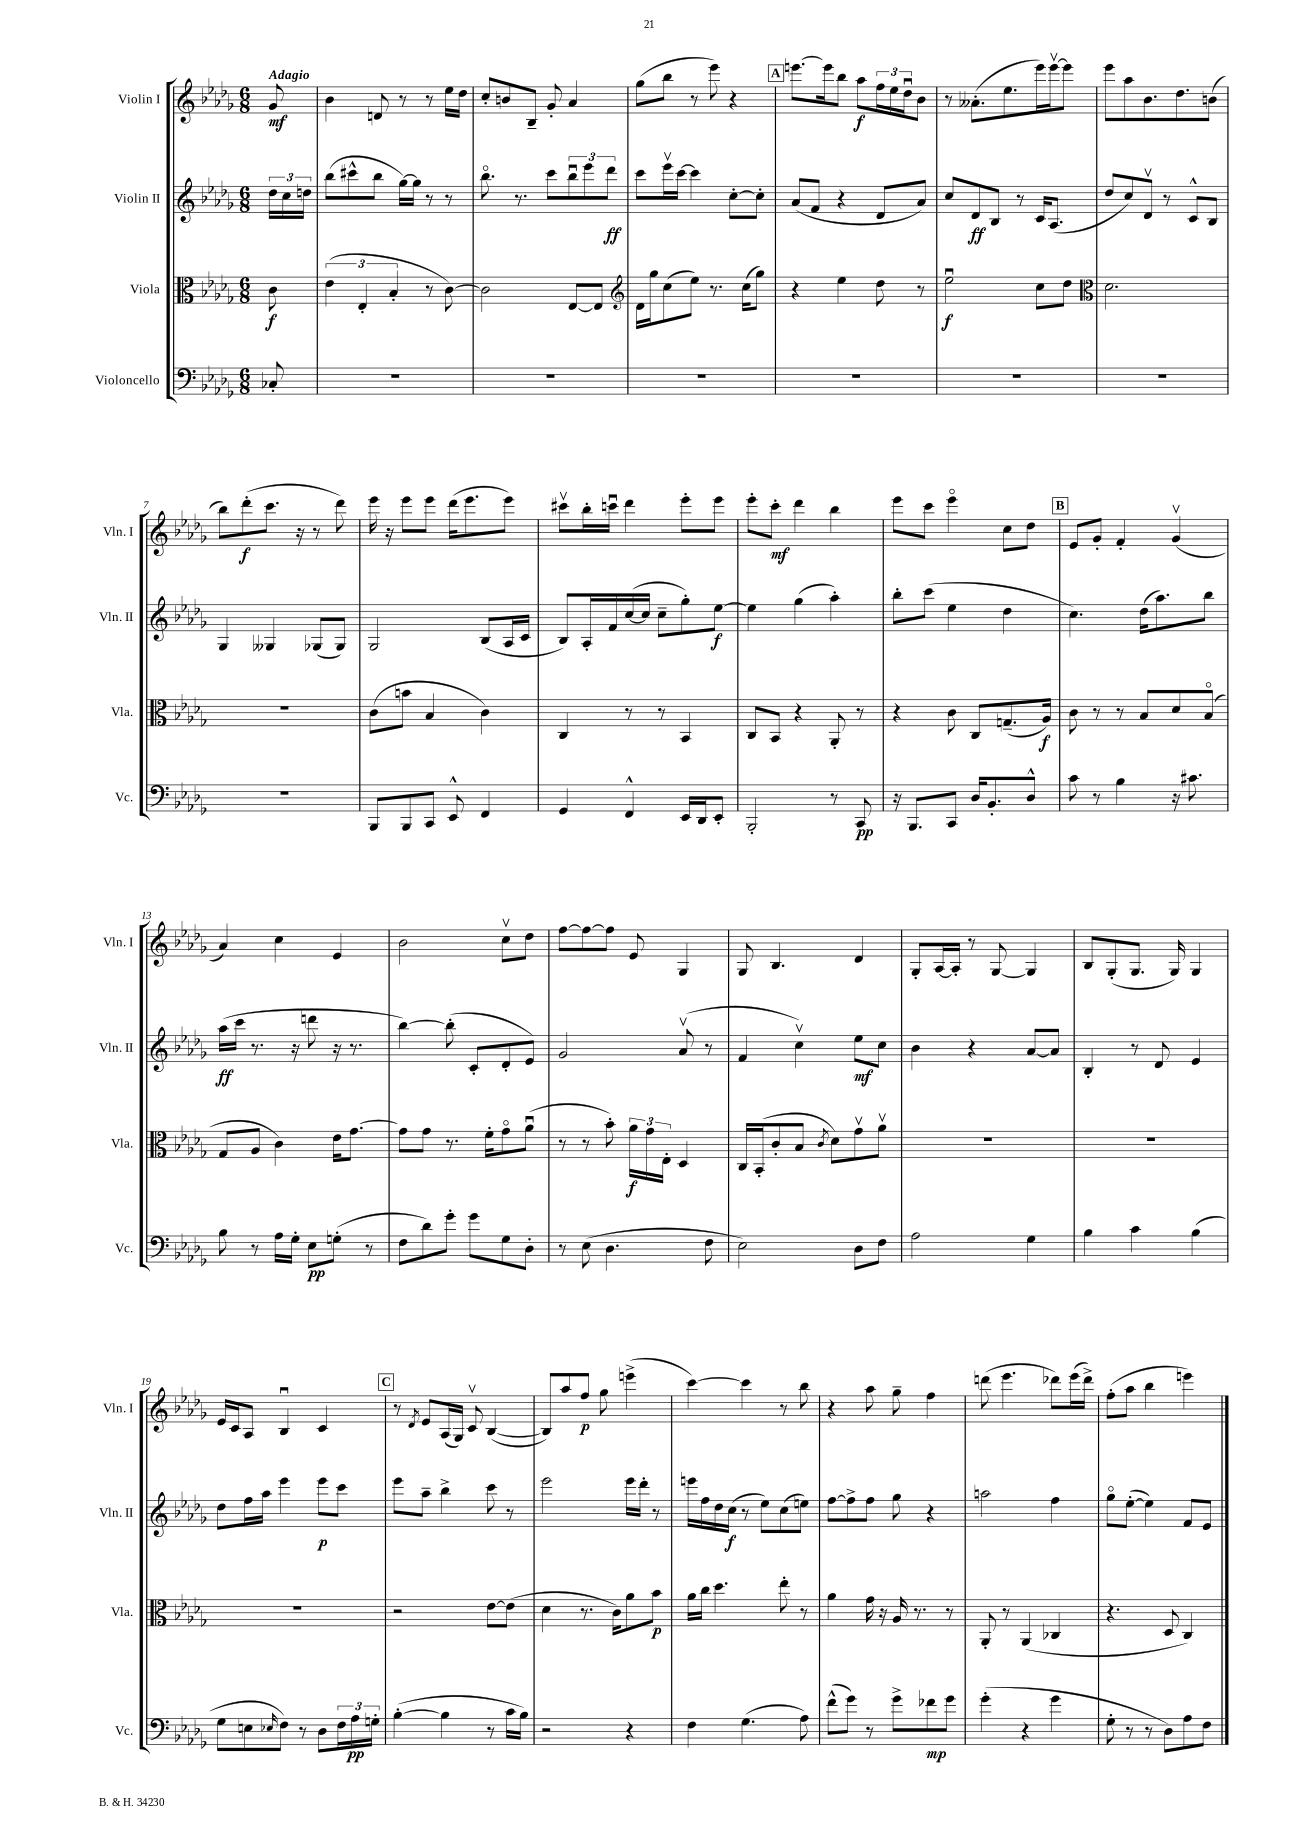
<<
\new StaffGroup <<
\new Staff = "s0" \with { instrumentName = "Violin I" shortInstrumentName = "Vln. I" } {
    \clef treble \key des \major \numericTimeSignature \time 6/8 \partial 8 \tempo "Adagio"
    ges'8\mf |
    bes'4 d'8 r8 r8 ees''16 des''16 |
    c''8-. b'8 bes8-- ges'8-. aes'4 |
    ges''8( bes''8 r8 ees'''8) r4 |
    \mark \markup { \box "A" } e'''8.~ e'''16 bes''8 aes''8\f \tuplet 3/2 { f''16 ees''16 des''16\downbow } bes'8 |
    r8 aeses'8.-.( ees''8. ees'''16) ees'''16~\upbow ees'''8 |
    ees'''8 aes''8 bes'8. des''8. b'8( |
    bes''8) des'''8-.\f( c'''8. r16 r8 des'''8) |
    ees'''16 r16 ees'''8 ees'''8 des'''16( ees'''8. ees'''8) |
    cis'''8\upbow bes''16-. c'''16\downbow des'''4 ees'''8-. ees'''8 |
    ees'''8-. c'''8-.\mf des'''4 bes''4 |
    ees'''8 c'''8 ees'''4\flageolet c''8 des''8 |
    \mark \markup { \box "B" } ees'8 ges'8-. f'4-. ges'4\upbow( |
    aes'4) c''4 ees'4 |
    bes'2 c''8\upbow des''8 |
    f''8~ f''8~ f''8 ees'8 ges4 |
    ges8 bes4. des'4 |
    ges8-. aes16~ aes16-. r8 ges8~ ges4 |
    bes8 ges8-.( ges8. ges16) ges4 |
    ees'16 c'16 aes8 bes4\downbow c'4 |
    \mark \markup { \box "C" } r8 \acciaccatura { des'8 } ees'8 aes16( ges16) c'8\upbow bes4~( |
    bes8) aes''8 f''8\p ges''8 e'''4->( |
    c'''4~) c'''4 r8 bes''8 |
    r4 aes''8 ges''8-- f''4 |
    d'''8( ees'''4. des'''8) ees'''16( des'''16->) |
    f''8-.( aes''8 bes''4 e'''4) \bar "|." |
}
\new Staff = "s1" \with { instrumentName = "Violin II" shortInstrumentName = "Vln. II" } {
    \clef treble \key des \major \numericTimeSignature \time 6/8 \partial 8
    \tuplet 3/2 { des''16 c''16 d''16 } |
    bes''8( cis'''8-^ bes''8 ges''16~) ges''16 r8 r8 |
    bes''8.\flageolet r8. c'''8 \tuplet 3/2 { bes''8\downbow ees'''8 des'''8\ff } |
    c'''8 ees'''16\upbow c'''16~ c'''4 c''8~-. c''8-. |
    \mark \markup { \box "A" } aes'8( f'8 r4 des'8 aes'8) |
    c''8 des'8\ff bes8 r8 c'16 aes8.( |
    des''8 c''8) des'8\upbow r8 c'8-^ bes8 |
    ges4 geses4 ges8( ges8) |
    ges2 bes8( aes16 c'16 |
    bes8) aes16-. f'16 c''16~( c''16 c''8-- ges''8-.) ees''8~\f |
    ees''4 ges''4( aes''4-.) |
    bes''8-. c'''8( ees''4 des''4 |
    \mark \markup { \box "B" } c''4.) des''16( aes''8.) bes''8 |
    aes''16\ff( c'''16 r8. r16 d'''8 r16 r8. |
    bes''4~) bes''8-.( c'8-. des'8-. ees'8) |
    ges'2 aes'8\upbow( r8 |
    f'4 c''4\upbow) ees''8\mf c''8 |
    bes'4 r4 aes'8~ aes'8 |
    bes4-. r8 des'8 ees'4 |
    des''8 f''16 aes''16 ees'''4 ees'''8\p c'''8 |
    \mark \markup { \box "C" } ees'''8 aes''8-- bes''4-> c'''8 r8 |
    ees'''2 ees'''16 des'''16-. r8 |
    e'''16 f''16 des''16 c''16\f( r8 ees''8) c''8( e''8) |
    f''8~ f''8-> f''8 ges''8 r4 |
    a''2 f''4 |
    ges''8\flageolet ees''8~-.( ees''4) f'8 ees'8 \bar "|." |
}
\new Staff = "s2" \with { instrumentName = "Viola" shortInstrumentName = "Vla." } {
    \clef alto \key des \major \numericTimeSignature \time 6/8 \partial 8
    c'8\f |
    \tuplet 3/2 { ees'4( ees4-. bes4-. } r8 c'8~) |
    c'2 ees8~ ees8 |
    \clef treble des'16 ges''16 c''8( ees''8) r8. c''16( ges''8) |
    \mark \markup { \box "A" } r4 ees''4 des''8 r8 |
    ees''2\downbow\f c''8 des''8 |
    \clef alto des'2. |
    R2. |
    c'8( b'8 bes4 c'4) |
    c4 r8 r8 bes,4 |
    c8 bes,8 r4 aes,8-. r8 |
    r4 c'8 c8 g8.--( aes16\f) |
    \mark \markup { \box "B" } c'8 r8 r8 bes8 des'8 bes8\flageolet( |
    ges8 aes8 c'4) ees'16 ges'8.~ |
    ges'8 ges'8 r8. f'16-. ges'8\flageolet aes'8\downbow( |
    r8 r8 bes'8-.) \tuplet 3/2 { aes'16\f ges'16 ees16-. } des4 |
    c16 bes,16-.( c'8-. bes8 \acciaccatura { c'8 } des'8) ges'8\upbow aes'8\upbow |
    R2. |
    R2. |
    R2. |
    \mark \markup { \box "C" } r2 ees'8~ ees'8( |
    des'4 r8. c'16) aes'8 bes'8\p |
    aes'16 c''16 des''4. ees''8-. r8 |
    aes'4 ges'16 r16 aes16 r8. r8 |
    aes,8-. r8 aes,4( ces4 |
    r4. des8 c4) \bar "|." |
}
\new Staff = "s3" \with { instrumentName = "Violoncello" shortInstrumentName = "Vc." } {
    \clef bass \key des \major \numericTimeSignature \time 6/8 \partial 8
    ces8-. |
    R2. |
    R2. |
    R2. |
    \mark \markup { \box "A" } R2. |
    R2. |
    R2. |
    R2. |
    bes,,8 bes,,8 c,8 ees,8-^ f,4 |
    ges,4 f,4-^ ees,16 des,16 ees,8-. |
    bes,,2-. r8 c,8\pp |
    r16 bes,,8. c,8 des16 bes,8.-. des8-^ |
    \mark \markup { \box "B" } c'8 r8 bes4 r16 cis'8. |
    bes8 r8 aes16 ges16-. ees8\pp g8-.( r8 |
    f8 des'8) ges'8-. ges'8 ges8 des8-. |
    r8 ees8( des4. f8 |
    ees2) des8 f8 |
    aes2 ges4 |
    bes4 c'4 bes4( |
    ges8 e8 \grace { ees16 } f8) r8 des8 \tuplet 3/2 { f16 aes16\pp g16-. } |
    \mark \markup { \box "C" } bes4~-.( bes4 r8 c'16 bes16) |
    r2 r4 |
    f4 ges4.( aes8) |
    f'8-^( ges'8) r8 ges'8-> fes'8\mp ges'8 |
    ges'4-.( r4 ges'4 |
    ges8-. r8 r8 des8) aes8 f8 \bar "|." |
}
>>
>>
